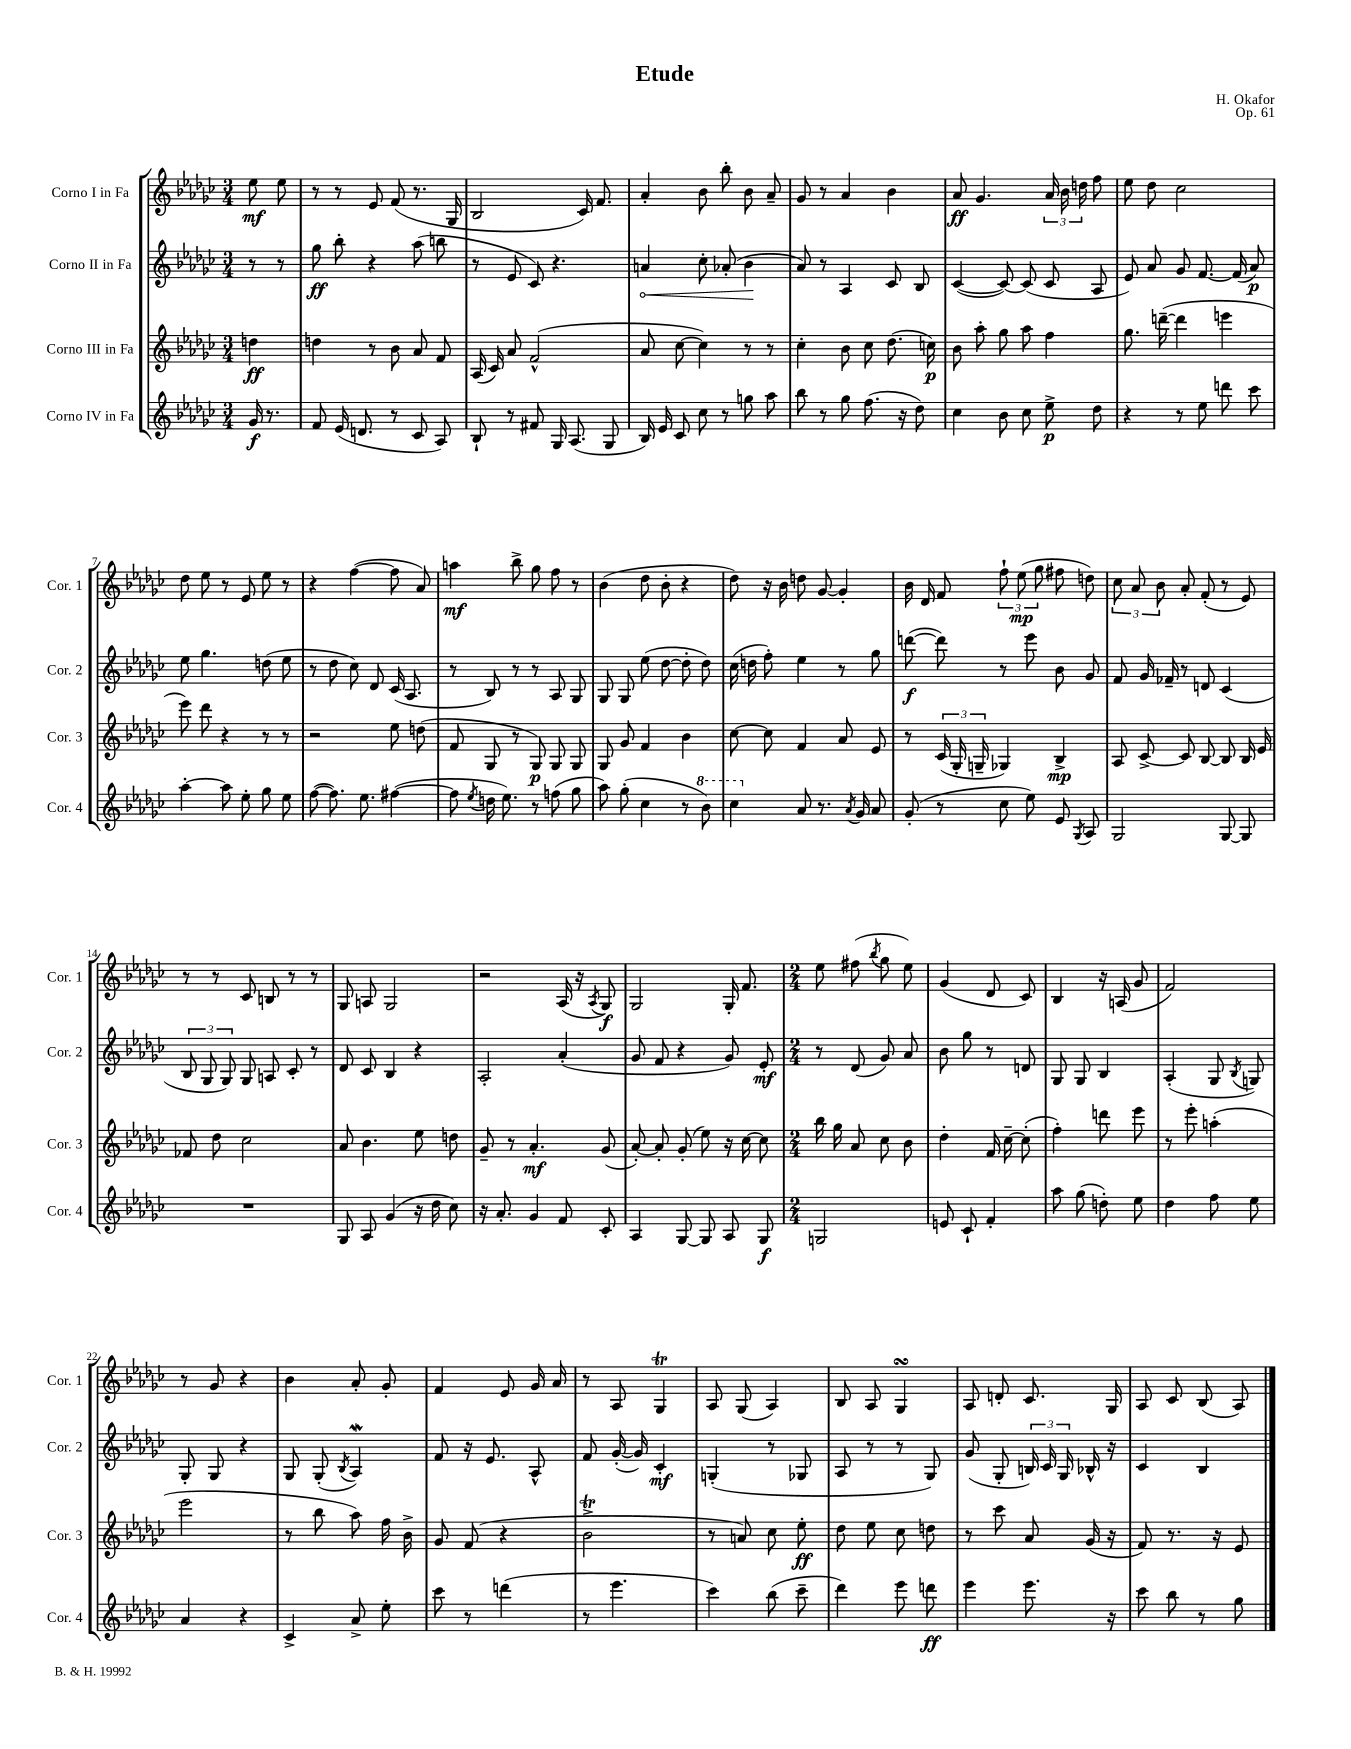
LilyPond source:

\header { title = "Etude" composer = "H. Okafor" opus = "Op. 61" }
<<
\new StaffGroup <<
\new Staff = "s0" \with { instrumentName = "Corno I in Fa" shortInstrumentName = "Cor. 1" } {
    \clef treble \key ges \major \numericTimeSignature \time 3/4 \partial 4
    \autoBeamOff ees''8\mf ees''8 |
    r8 r8 ees'8 f'8( r8. ges16 |
    bes2 ces'16) f'8. |
    aes'4-. bes'8 bes''8-. bes'8 aes'8-- |
    ges'8 r8 aes'4 bes'4 |
    aes'8\ff ges'4. \tuplet 3/2 { aes'16 bes'16 d''16 } f''8 |
    ees''8 des''8 ces''2 |
    des''8 ees''8 r8 ees'8 ees''8 r8 |
    r4 f''4~( f''8 aes'8) |
    a''4\mf bes''8-> ges''8 f''8 r8 |
    bes'4( des''8 bes'8-. r4 |
    des''8) r16 bes'16 d''8 ges'8~ ges'4-. |
    bes'16 des'16 f'8 \tuplet 3/2 { f''8-! ees''8\mp( ges''8 } fis''8 d''8) |
    \tuplet 3/2 { ces''8 aes'8 bes'8 } aes'8-. f'8-.( r8 ees'8) |
    r8 r8 ces'8 b8 r8 r8 |
    ges8 a8 ges2 |
    r2 aes16( r16 \acciaccatura { aes8 } ges8\f) |
    ges2 ges16-. f'8. |
    \numericTimeSignature \time 2/4 ees''8 fis''8( \acciaccatura { bes''8 } ges''8 ees''8) |
    ges'4( des'8 ces'8) |
    bes4 r16 a16( ges'8 |
    f'2) |
    r8 ges'8 r4 |
    bes'4 aes'8-. ges'8-. |
    f'4 ees'8 ges'16 aes'16 |
    r8 aes8 ges4\trill |
    aes8 ges8( aes4) |
    bes8 aes8 ges4\turn |
    aes8 d'8-. ces'8. ges16 |
    aes8 ces'8 bes8( aes8) \bar "|." |
}
\new Staff = "s1" \with { instrumentName = "Corno II in Fa" shortInstrumentName = "Cor. 2" } {
    \clef treble \key ges \major \numericTimeSignature \time 3/4 \partial 4
    \autoBeamOff r8 r8 |
    ges''8\ff bes''8-. r4 aes''8( b''8 |
    r8 ees'8 ces'8) r4. |
    \once \override Hairpin.circled-tip = ##t a'4\< ces''8-. aes'8-.( bes'4\! |
    aes'8) r8 aes4 ces'8 bes8 |
    ces'4~( ces'8~) ces'8( ces'8 aes8 |
    ees'8) aes'8 ges'8 f'8.~ f'16( aes'8\p) |
    ees''8 ges''4. d''8( ees''8 |
    r8 des''8 ces''8) des'8 ces'16( aes8. |
    r8 bes8) r8 r8 aes8 ges8 |
    ges8 ges8 ees''8( des''8~ des''8-. des''8) |
    ces''16( d''16 f''8-.) ees''4 r8 ges''8 |
    d'''8~\f( d'''8) r8 ees'''8 bes'8 ges'8 |
    f'8 ges'16 fes'16-- r8 d'8 ces'4( |
    \tuplet 3/2 { bes8 ges8 ges8) } ges8 a8 ces'8-. r8 |
    des'8 ces'8 bes4 r4 |
    aes2-. aes'4-.( |
    ges'8 f'8 r4 ges'8) ees'8-.\mf |
    \numericTimeSignature \time 2/4 r8 des'8( ges'8) aes'8 |
    bes'8 ges''8 r8 d'8 |
    ges8 ges8 bes4 |
    aes4-.( ges8 \acciaccatura { bes8 } g8) |
    ges8-. ges8 r4 |
    ges8 ges8-.( \acciaccatura { bes8 } aes4\mordent) |
    f'8 r16 ees'8. aes8-^ |
    f'8 ges'16~-.( ges'16) ces'4-.\mf |
    g4-.( r8 ges8 |
    aes8 r8 r8 ges8) |
    ges'8( ges8-. \tuplet 3/2 { b16) ces'16 ges16 } bes16-^ r16 |
    ces'4 bes4 \bar "|." |
}
\new Staff = "s2" \with { instrumentName = "Corno III in Fa" shortInstrumentName = "Cor. 3" } {
    \clef treble \key ges \major \numericTimeSignature \time 3/4 \partial 4
    \autoBeamOff d''4\ff |
    d''4 r8 bes'8 aes'8 f'8 |
    aes16( ces'16) aes'8 f'2-^( |
    aes'8 ces''8~ ces''4) r8 r8 |
    ces''4-. bes'8 ces''8 des''8.( c''16\p) |
    bes'8 aes''8-. ges''8 aes''8 f''4 |
    ges''8. d'''16~--( d'''4 e'''4 |
    ees'''8) des'''8 r4 r8 r8 |
    r2 ees''8 d''8( |
    f'8 ges8 r8 ges8\p) ges8 ges8 |
    ges8 ges'8 f'4 bes'4 |
    ces''8~ ces''8 f'4 aes'8 ees'8 |
    r8 \tuplet 3/2 { ces'16( ges16-. g16-- } ges4) bes4->\mp |
    aes8 ces'8~-> ces'8 bes8~ bes8 bes16 ees'16 |
    fes'8 des''8 ces''2 |
    aes'8 bes'4. ees''8 d''8 |
    ges'8-- r8 aes'4.-.\mf ges'8( |
    aes'8~-.) aes'8-. ges'8-.( ees''8) r16 ces''16~ ces''8 |
    \numericTimeSignature \time 2/4 bes''16 ges''16 aes'8 ces''8 bes'8 |
    des''4-. f'16 ces''16~-- ces''8-.( |
    f''4-.) d'''8 ees'''8 |
    r8 ees'''8-. a''4-.( |
    ees'''2 |
    r8 bes''8 aes''8) f''16 bes'16-> |
    ges'8 f'8( r4 |
    bes'2->\trill |
    r8 a'8) ces''8 ees''8-.\ff |
    des''8 ees''8 ces''8 d''8 |
    r8 ces'''8 aes'8 ges'16( r16 |
    f'8) r8. r16 ees'8 \bar "|." |
}
\new Staff = "s3" \with { instrumentName = "Corno IV in Fa" shortInstrumentName = "Cor. 4" } {
    \clef treble \key ges \major \numericTimeSignature \time 3/4 \partial 4
    \autoBeamOff ges'16\f r8. |
    f'8 ees'16( d'8. r8 ces'8 aes8) |
    bes8-! r8 fis'8 ges16 aes8.( ges8 |
    bes16) ees'16 ces'8 ces''8 r8 g''8 aes''8 |
    bes''8 r8 ges''8 f''8.( r16 des''8) |
    ces''4 bes'8 ces''8 ees''8->\p des''8 |
    r4 r8 ees''8 d'''8 ces'''8 |
    aes''4~-. aes''8 ees''8-. ges''8 ees''8 |
    f''8~( f''8.) ees''8. fis''4~( |
    fis''8 \acciaccatura { ees''8 } d''16 ees''8.) r8 f''8( ges''8 |
    aes''8) ges''8-.( ces''4 r8 \ottava #1 bes''8) |
    ces'''4 \ottava #0 aes'8 r8. \acciaccatura { aes'8 } ges'16 aes'8 |
    ges'8-.( r8 ces''8 ees''8) ees'8 \acciaccatura { ges8 } aes8 |
    ges2 ges8~ ges8 |
    R2. |
    ges8 aes8 ges'4( r16 des''16 ces''8) |
    r16 aes'8.-. ges'4 f'8 ces'8-. |
    aes4 ges8~ ges8 aes8 ges8\f |
    \numericTimeSignature \time 2/4 g2 |
    e'8 ces'8-! f'4-. |
    aes''8 ges''8( d''8-.) ees''8 |
    des''4 f''8 ees''8 |
    aes'4 r4 |
    ces'4-> aes'8-> ees''8-. |
    ces'''8 r8 d'''4( |
    r8 ees'''4. |
    ces'''4) bes''8( ces'''8-- |
    des'''4) ees'''8 d'''8\ff |
    ees'''4 ees'''8. r16 |
    ces'''8 bes''8 r8 ges''8 \bar "|." |
}
>>
>>
